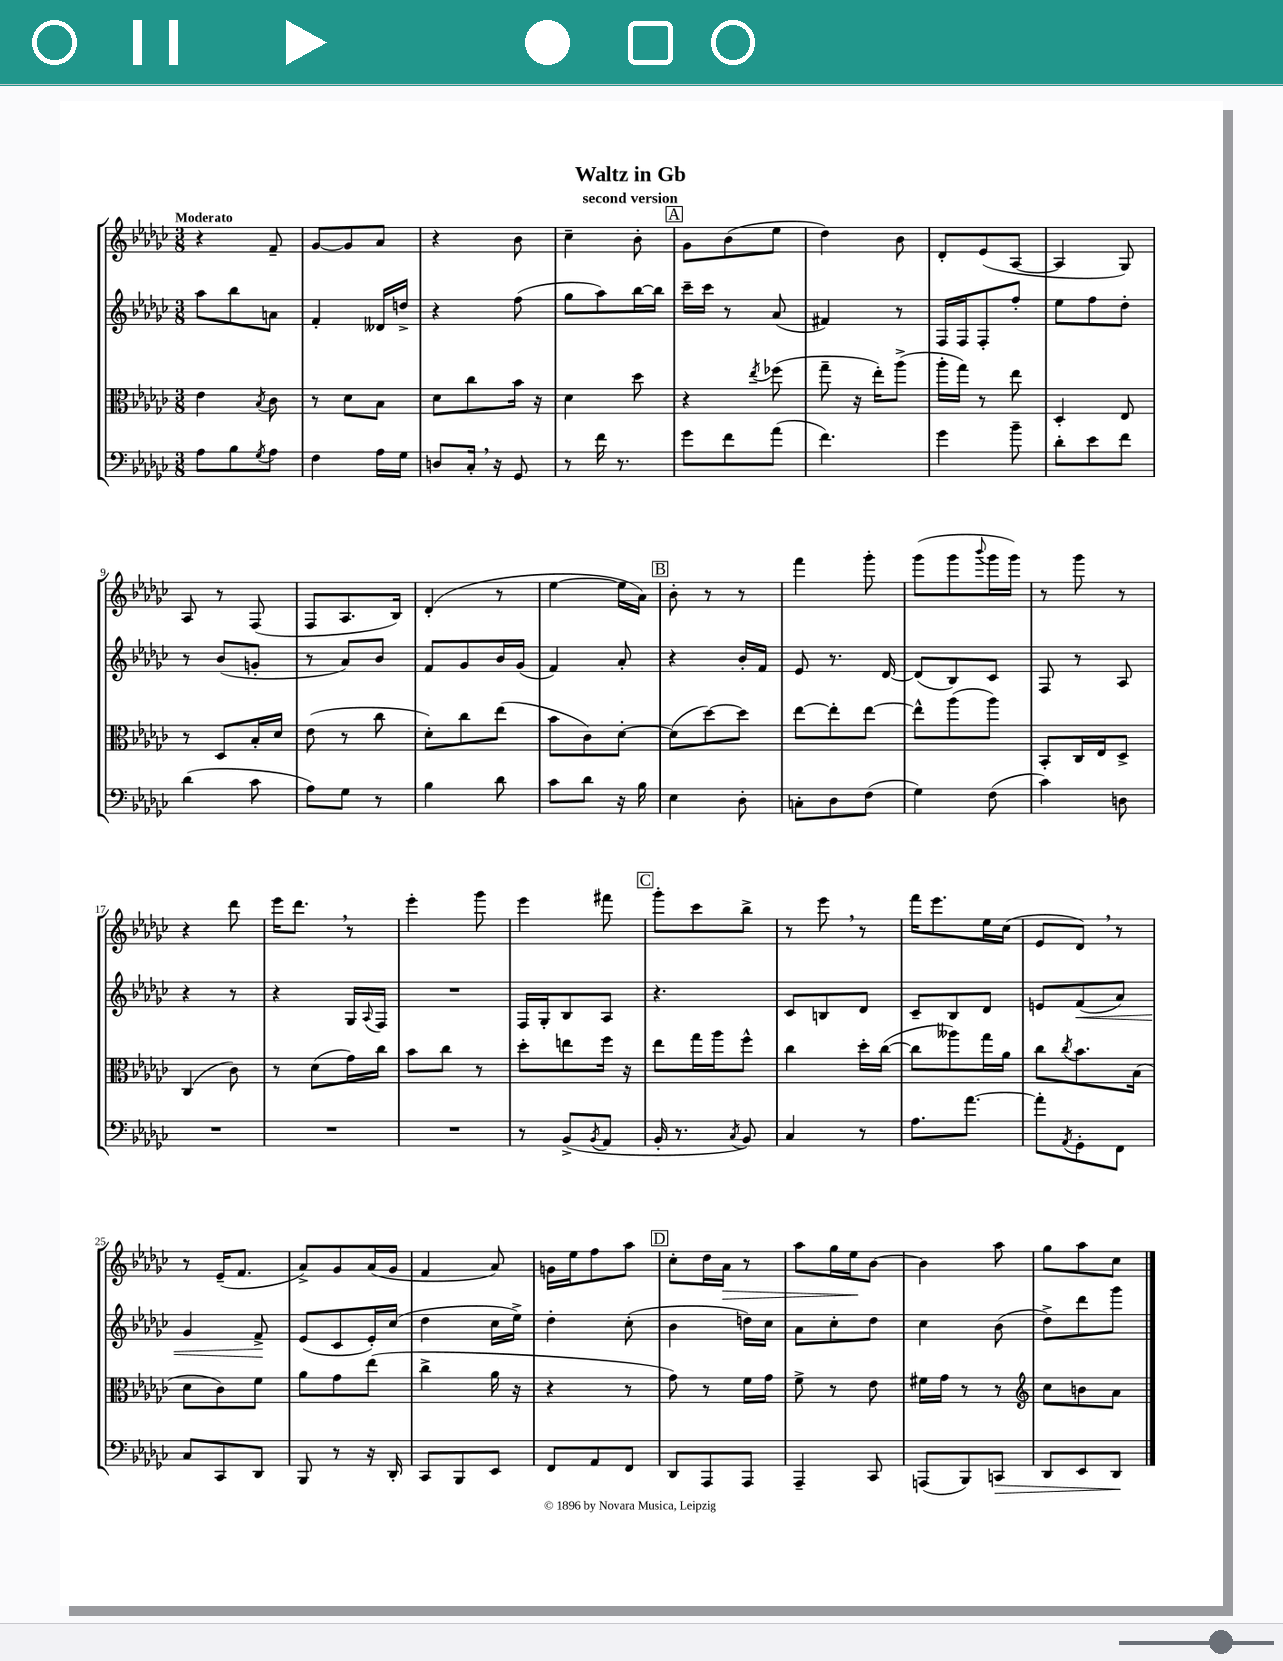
\header { title = "Waltz in Gb" subtitle = "second version" }
<<
\new StaffGroup <<
\new Staff = "s0" {
    \clef treble \key ges \major \numericTimeSignature \time 3/8 \tempo "Moderato"
    r4 f'8-- |
    ges'8~ ges'8 aes'8 |
    r4 bes'8 |
    ces''4-- bes'8-. |
    \mark \markup { \box "A" } ges'8 bes'8( ees''8 |
    des''4) bes'8 |
    des'8-. ees'8( aes8~ |
    aes4 ges8) |
    aes8 r8 f8( |
    f8 aes8. bes16) |
    des'4-.( r8 |
    ees''4~ ees''16 aes'16) |
    \mark \markup { \box "B" } bes'8-. r8 r8 |
    f'''4 ges'''8-. |
    ges'''8( ges'''8 \appoggiatura { bes'''8 } ges'''16 ges'''16) |
    r8 ges'''8 r8 |
    r4 des'''8 |
    ees'''16 des'''8. \breathe r8 |
    ees'''4-. ges'''8 |
    ees'''4 fis'''8 |
    \mark \markup { \box "C" } ges'''8-. ces'''8 bes''8-> |
    r8 ees'''8 \breathe r8 |
    f'''16 ees'''8. ees''16 ces''16( |
    ees'8 des'8) \breathe r8 |
    r8 ees'16--( f'8. |
    aes'8->) ges'8 aes'16( ges'16 |
    f'4 aes'8) |
    g'16 ees''16 f''8 aes''8 |
    \mark \markup { \box "D" } ces''8-. des''16 aes'16\> r8 |
    aes''8 ges''16 ees''16\! bes'8~ |
    bes'4 aes''8 |
    ges''8 aes''8 ces''8 \bar "|." |
}
\new Staff = "s1" {
    \clef treble \key ges \major \numericTimeSignature \time 3/8
    aes''8 bes''8 a'8 |
    f'4-. deses'16 d''16-> |
    r4 f''8( |
    ges''8 aes''8) bes''16~ bes''16 |
    \mark \markup { \box "A" } ces'''16-- ces'''16 r8 aes'8( |
    fis'4) r8 |
    f16 f16 f8-. f''8-. |
    ees''8 f''8 des''8-. |
    r8 bes'8( g'8-. |
    r8 aes'8) bes'8 |
    f'8 ges'8 bes'16 ges'16( |
    f'4) aes'8-. |
    \mark \markup { \box "B" } r4 bes'16-. f'16 |
    ees'8 r8. des'16~ |
    des'8( bes8) ces'8 |
    f8 r8 aes8 |
    r4 r8 |
    r4 ges16 \appoggiatura { aes8 } f16 |
    R4. |
    f16 ges16-. bes8 aes8 |
    \mark \markup { \box "C" } r4. |
    ces'8 b8 des'8 |
    ces'8-- bes8 des'8 |
    e'8 f'8\<( aes'8) |
    ges'4 f'8->\! |
    ees'8( ces'8 ees'16-.) ces''16( |
    des''4 ces''16 ees''16->) |
    des''4-. ces''8-.( |
    \mark \markup { \box "D" } bes'4 d''16) ces''16 |
    aes'8 ces''8-. des''8 |
    ces''4 bes'8( |
    des''8->) des'''8 ges'''8 \bar "|." |
}
\new Staff = "s2" {
    \clef alto \key ges \major \numericTimeSignature \time 3/8
    ees'4 \acciaccatura { bes8 } ces'8 |
    r8 des'8 bes8 |
    des'8 ces''8 bes'16 r16 |
    des'4 des''8 |
    \mark \markup { \box "A" } r4 \acciaccatura { ees''8 } fes''8( |
    ges''8-- r16 ees''16-.) aes''8->( |
    aes''16-. ges''16) r8 ees''8 |
    des4-. ees8 |
    r8 des8 bes16-. des'16 |
    ees'8( r8 ces''8 |
    des'8-.) ces''8 ees''8( |
    bes'8 ces'8) des'8~-. |
    \mark \markup { \box "B" } des'8( des''8~) des''8 |
    ees''8~ ees''8-. ees''8~ |
    ees''8-^ aes''8( aes''8) |
    bes,8-. ces16 ees16 des8-> |
    ces4( ces'8) |
    r8 des'8( ges'16) ces''16 |
    bes'8 ces''8 r8 |
    des''8-. e''8 f''16 r16 |
    \mark \markup { \box "C" } ees''8 ges''16 aes''16 f''8-^ |
    ces''4 des''16-. ces''16~( |
    ces''8 aeses''8) ges''16 aes'16 |
    ces''8 \acciaccatura { ces''8 } bes'8. bes16( |
    des'8 ces'8) f'8 |
    aes'8 ges'8 ees''8( |
    ces''4-> aes'16 r16 |
    r4 r8 |
    \mark \markup { \box "D" } ges'8) r8 f'16 ges'16 |
    f'8-> r8 ees'8 |
    fis'16 ges'16 r8 r8 |
    \clef treble ces''8 b'8 aes'8 \bar "|." |
}
\new Staff = "s3" {
    \clef bass \key ges \major \numericTimeSignature \time 3/8
    aes8 bes8 \acciaccatura { ges8 } aes8 |
    f4 aes16 ges16 |
    d8 ces16-. \breathe r16 ges,8 |
    r8 f'16 r8. |
    \mark \markup { \box "A" } ges'8 f'8 aes'8( |
    f'4.) |
    ges'4 bes'8-- |
    des'8-. ees'8 f'8 |
    des'4( ces'8 |
    aes8) ges8 r8 |
    bes4 des'8 |
    ces'8 des'8 r16 bes16 |
    \mark \markup { \box "B" } ees4 des8-. |
    c8-. des8 f8( |
    ges4) f8( |
    ces'4) d8 |
    R4. |
    R4. |
    R4. |
    r8 bes,8->( \acciaccatura { bes,8 } aes,8 |
    \mark \markup { \box "C" } bes,16-. r8. \acciaccatura { ces8 } bes,8) |
    ces4 r8 |
    aes8. aes'8.~ |
    aes'8-. \acciaccatura { aes,8 } ges,8-. f,8 |
    ces8 ces,8 des,8 |
    bes,,8 r8 r16 des,16-. |
    ces,8 bes,,8 ees,8 |
    f,8 aes,8 f,8 |
    \mark \markup { \box "D" } des,8 aes,,8 aes,,8 |
    aes,,4-- ces,8 |
    a,,8( bes,,8) c,8\> |
    des,8 ees,8 des,8\! \bar "|." |
}
>>
>>
